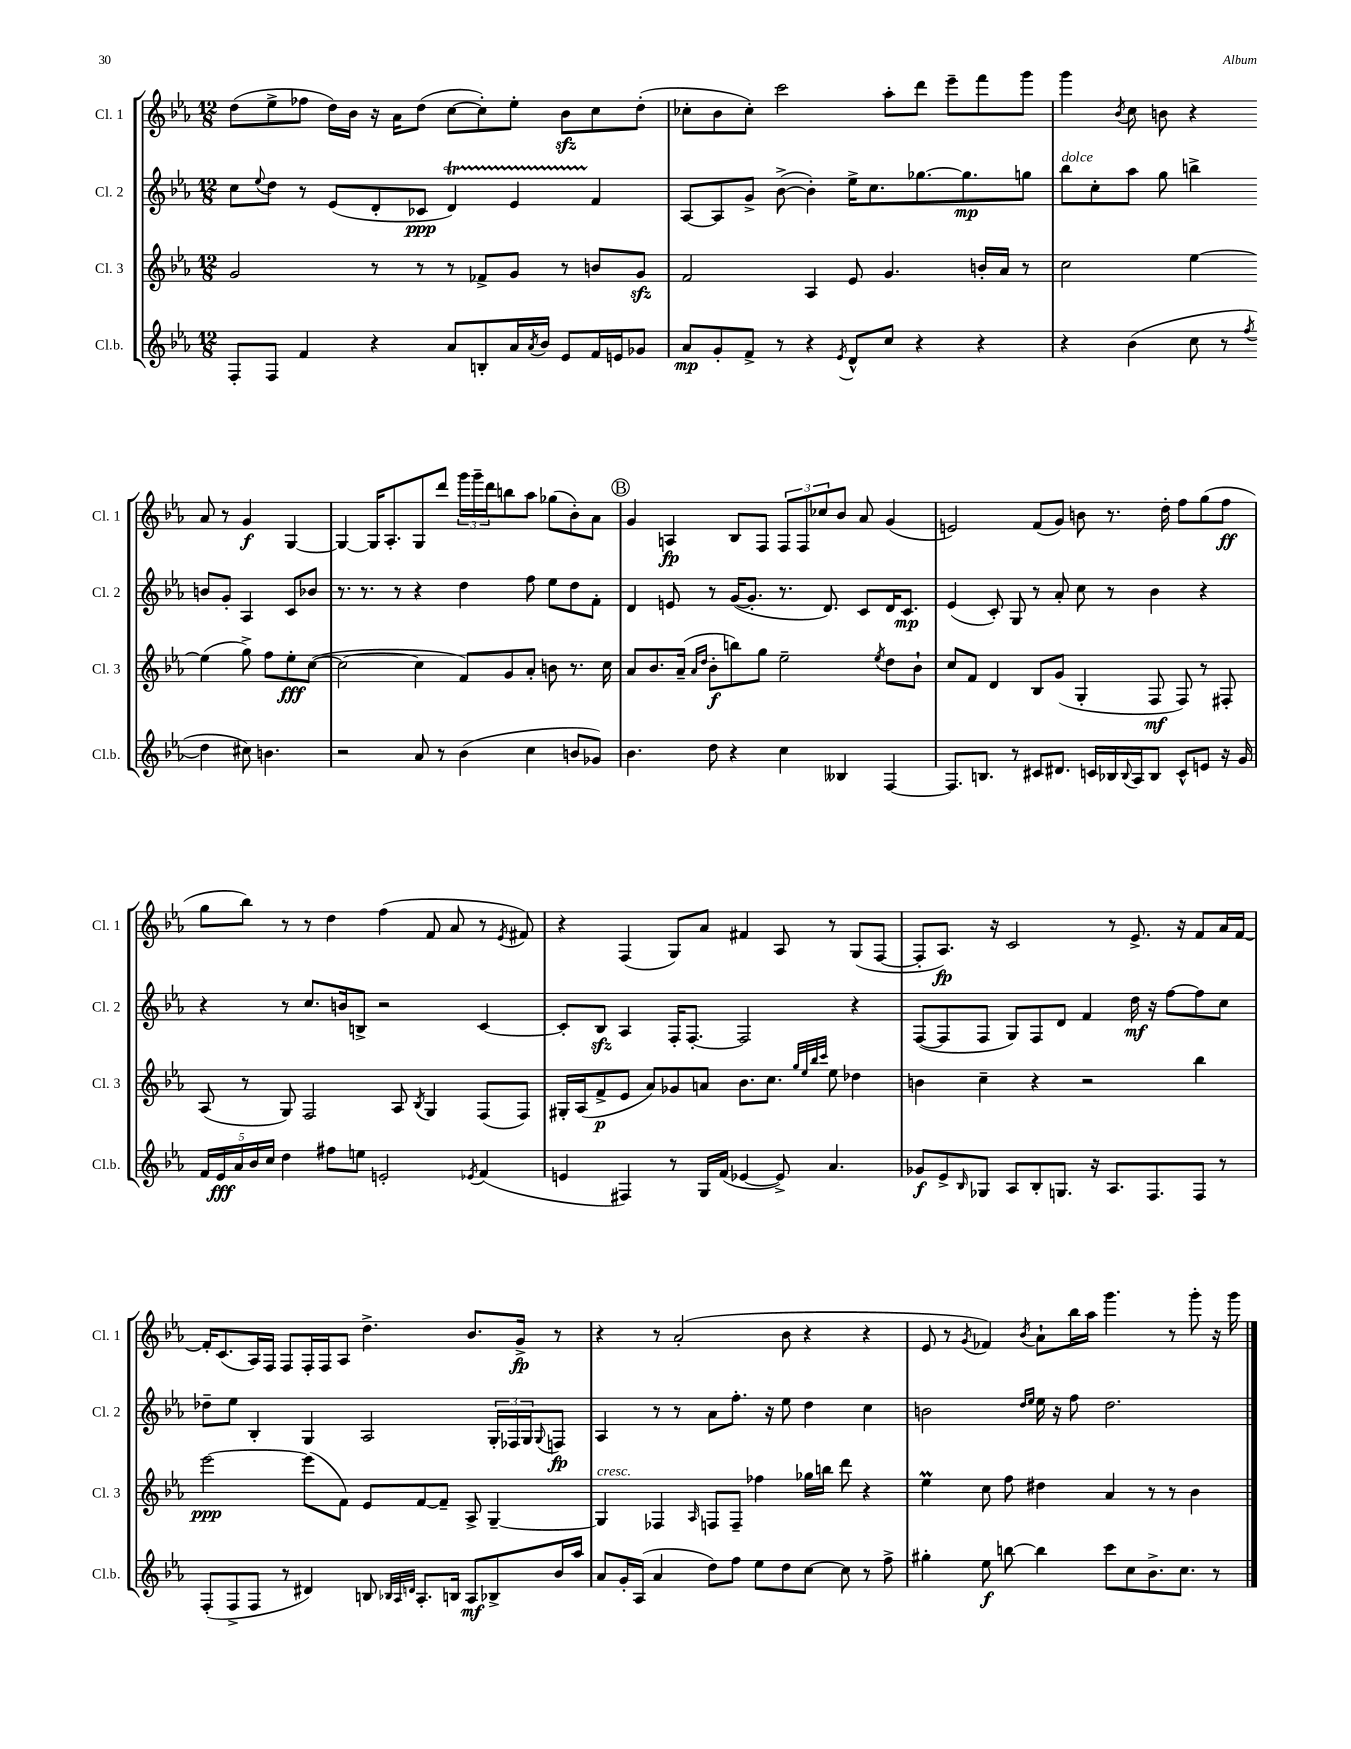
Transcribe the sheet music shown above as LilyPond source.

<<
\new StaffGroup <<
\new Staff = "s0" \with { instrumentName = "Cl. 1" shortInstrumentName = "Cl. 1" } {
    \clef treble \key ees \major \numericTimeSignature \time 12/8
    d''8( ees''8-> fes''8 d''16) bes'16 r16 aes'16 d''8( c''8~ c''8-.) ees''8-. bes'8\sfz c''8 d''8-.( |
    ces''8-. bes'8 ces''8-.) c'''2 aes''8-. d'''8 ees'''8-- f'''8 g'''8 |
    g'''4 \acciaccatura { bes'8 } c''8 b'8 r4 aes'8 r8 g'4\f g4~ |
    g4~ g16 aes8.-. g8 d'''8 \tuplet 3/2 { g'''16 g'''16-- d'''16 } b''8 aes''8 ges''8( bes'8-.) aes'8 |
    \mark \markup { \circle "B" } g'4 a4\fp bes8 f8 \tuplet 3/2 { f8 f8 ces''8 } bes'8 aes'8 g'4( |
    e'2) f'8( g'8) b'8 r8. d''16-. f''8 g''8( f''8\ff |
    g''8 bes''8) r8 r8 d''4 f''4( f'8 aes'8 r8 \acciaccatura { ees'8 } fis'8) |
    r4 f4( g8) aes'8 fis'4 aes8 r8 g8( f8~ |
    f8-. aes8.\fp) r16 c'2 r8 ees'8.-> r16 f'8 aes'16 f'16~ |
    f'16-. c'8.( aes16) f16 f8 f16-. f16 aes8 d''4.-> bes'8. g'16->\fp r8 |
    r4 r8 aes'2-.( bes'8 r4 r4 |
    ees'8 r8 \acciaccatura { g'8 } fes'4) \acciaccatura { bes'8 } aes'8-! bes''16 aes''16 g'''4. r8 g'''8-. r16 g'''16 \bar "|." |
}
\new Staff = "s1" \with { instrumentName = "Cl. 2" shortInstrumentName = "Cl. 2" } {
    \clef treble \key ees \major \numericTimeSignature \time 12/8
    c''8 \appoggiatura { ees''8 } d''8 r8 ees'8( d'8-. ces'8\ppp d'4\startTrillSpan) ees'4 f'4\stopTrillSpan |
    aes8~ aes8 g'8-> bes'8~->( bes'4-.) ees''16-> c''8. ges''8.~ ges''8.\mp g''8 |
    bes''8^\markup { \italic "dolce" } c''8-. aes''8 g''8 b''4-> b'8 g'8-. aes4 c'8 bes'8 |
    r8. r8. r8 r4 d''4 f''8 ees''8 d''8 f'8-. |
    \mark \markup { \circle "B" } d'4 e'8 r8 g'16~( g'8.-. r8. d'8.) c'8 d'16 c'8.\mp |
    ees'4( c'8-.) g8 r8 aes'8-. c''8 r8 bes'4 r4 |
    r4 r8 c''8. b'16 b8-> r2 c'4~ |
    c'8-. bes8\sfz aes4 f16-. f8.~-. f2 r4 |
    f8~( f8 f8 g8) f8 d'8 f'4 d''16\mf r16 f''8~ f''8 c''8 |
    des''8-- ees''8 bes4-. g4 aes2 \tuplet 3/2 { g16-. fes16 g16 } \appoggiatura { g8 } f8\fp |
    aes4 r8 r8 aes'8 f''8.-. r16 ees''8 d''4 c''4 |
    b'2 \grace { d''16 ees''16 } ees''16 r16 f''8 d''2. \bar "|." |
}
\new Staff = "s2" \with { instrumentName = "Cl. 3" shortInstrumentName = "Cl. 3" } {
    \clef treble \key ees \major \numericTimeSignature \time 12/8
    g'2 r8 r8 r8 fes'8-> g'8 r8 b'8 g'8\sfz |
    f'2 aes4 ees'8 g'4. b'16-. aes'16 r8 |
    c''2 ees''4~ ees''4( g''8->) f''8 ees''8-.\fff c''8~( |
    c''2~ c''4 f'8) g'8 aes'8-. b'8 r8. c''16 |
    \mark \markup { \circle "B" } aes'8 bes'8. aes'16--( \grace { aes'16 d''16 } bes'8-.\f b''8) g''8 ees''2-- \acciaccatura { ees''8 } d''8 bes'8-! |
    c''8 f'8 d'4 bes8 g'8( g4-. f8\mf f8) r8 fis8-. |
    aes8( r8 g8) f2 aes8 \acciaccatura { bes8 } g4 f8( f8) |
    gis16-. aes16( f'8->\p ees'8 aes'8) ges'8 a'8 bes'8. c''8. \grace { g''32 ees''32 bes''32 c'''32 } ees''8 des''4 |
    b'4 c''4-- r4 r2 bes''4 |
    ees'''2~\ppp ees'''8( f'8) ees'8 f'8~ f'8-- aes8-> g4~-- |
    g4^\markup { \italic "cresc." } fes4 \grace { aes16 } f8 f8-- fes''4 ges''16 b''16 d'''8 r4 |
    ees''4\prall c''8 f''8 dis''4 aes'4 r8 r8 bes'4 \bar "|." |
}
\new Staff = "s3" \with { instrumentName = "Cl.b." shortInstrumentName = "Cl.b." } {
    \clef treble \key ees \major \numericTimeSignature \time 12/8
    f8-. f8 f'4 r4 aes'8 b8-. aes'16 \acciaccatura { aes'8 } bes'16 ees'8 f'16 e'16 ges'8 |
    aes'8\mp g'8-. f'8-> r8 r4 \acciaccatura { ees'8 } d'8-^ c''8 r4 r4 |
    r4 bes'4( c''8 r8 \acciaccatura { f''8 } d''4 cis''8) b'4. |
    r2 aes'8 r8 bes'4( c''4 b'8 ges'8) |
    \mark \markup { \circle "B" } bes'4. d''8 r4 c''4 beses4 f4~ |
    f8. b8. r8 cis'8 dis'8. c'16 bes16 \appoggiatura { bes8 } aes16 bes8 c'8-^ e'8 r16 g'16 |
    \tuplet 5/4 { f'16 ees'16\fff aes'16 bes'16 c''16 } d''4 fis''8 e''8 e'2-. \acciaccatura { ees'8 } f'4( |
    e'4 fis4) r8 g16 f'16( ees'4~ ees'8->) aes'4. |
    ges'8\f ees'8-> \grace { bes16 } ges8 aes8 bes8-. g8. r16 aes8. f8. f8 r8 |
    f8-.( f8-> f8 r8 dis'4) b8 \grace { bes32 aes32 d'32 } aes8.-. b16 aes8\mf bes8-> bes'16 aes''16 |
    aes'8 g'16-. aes16( aes'4 d''8) f''8 ees''8 d''8 c''8~ c''8 r8 f''8-> |
    gis''4-. ees''8\f b''8~ b''4 c'''8 c''8 bes'8.-> c''8. r8 \bar "|." |
}
>>
>>
\layout { \context { \Score \remove "Bar_number_engraver" } }
